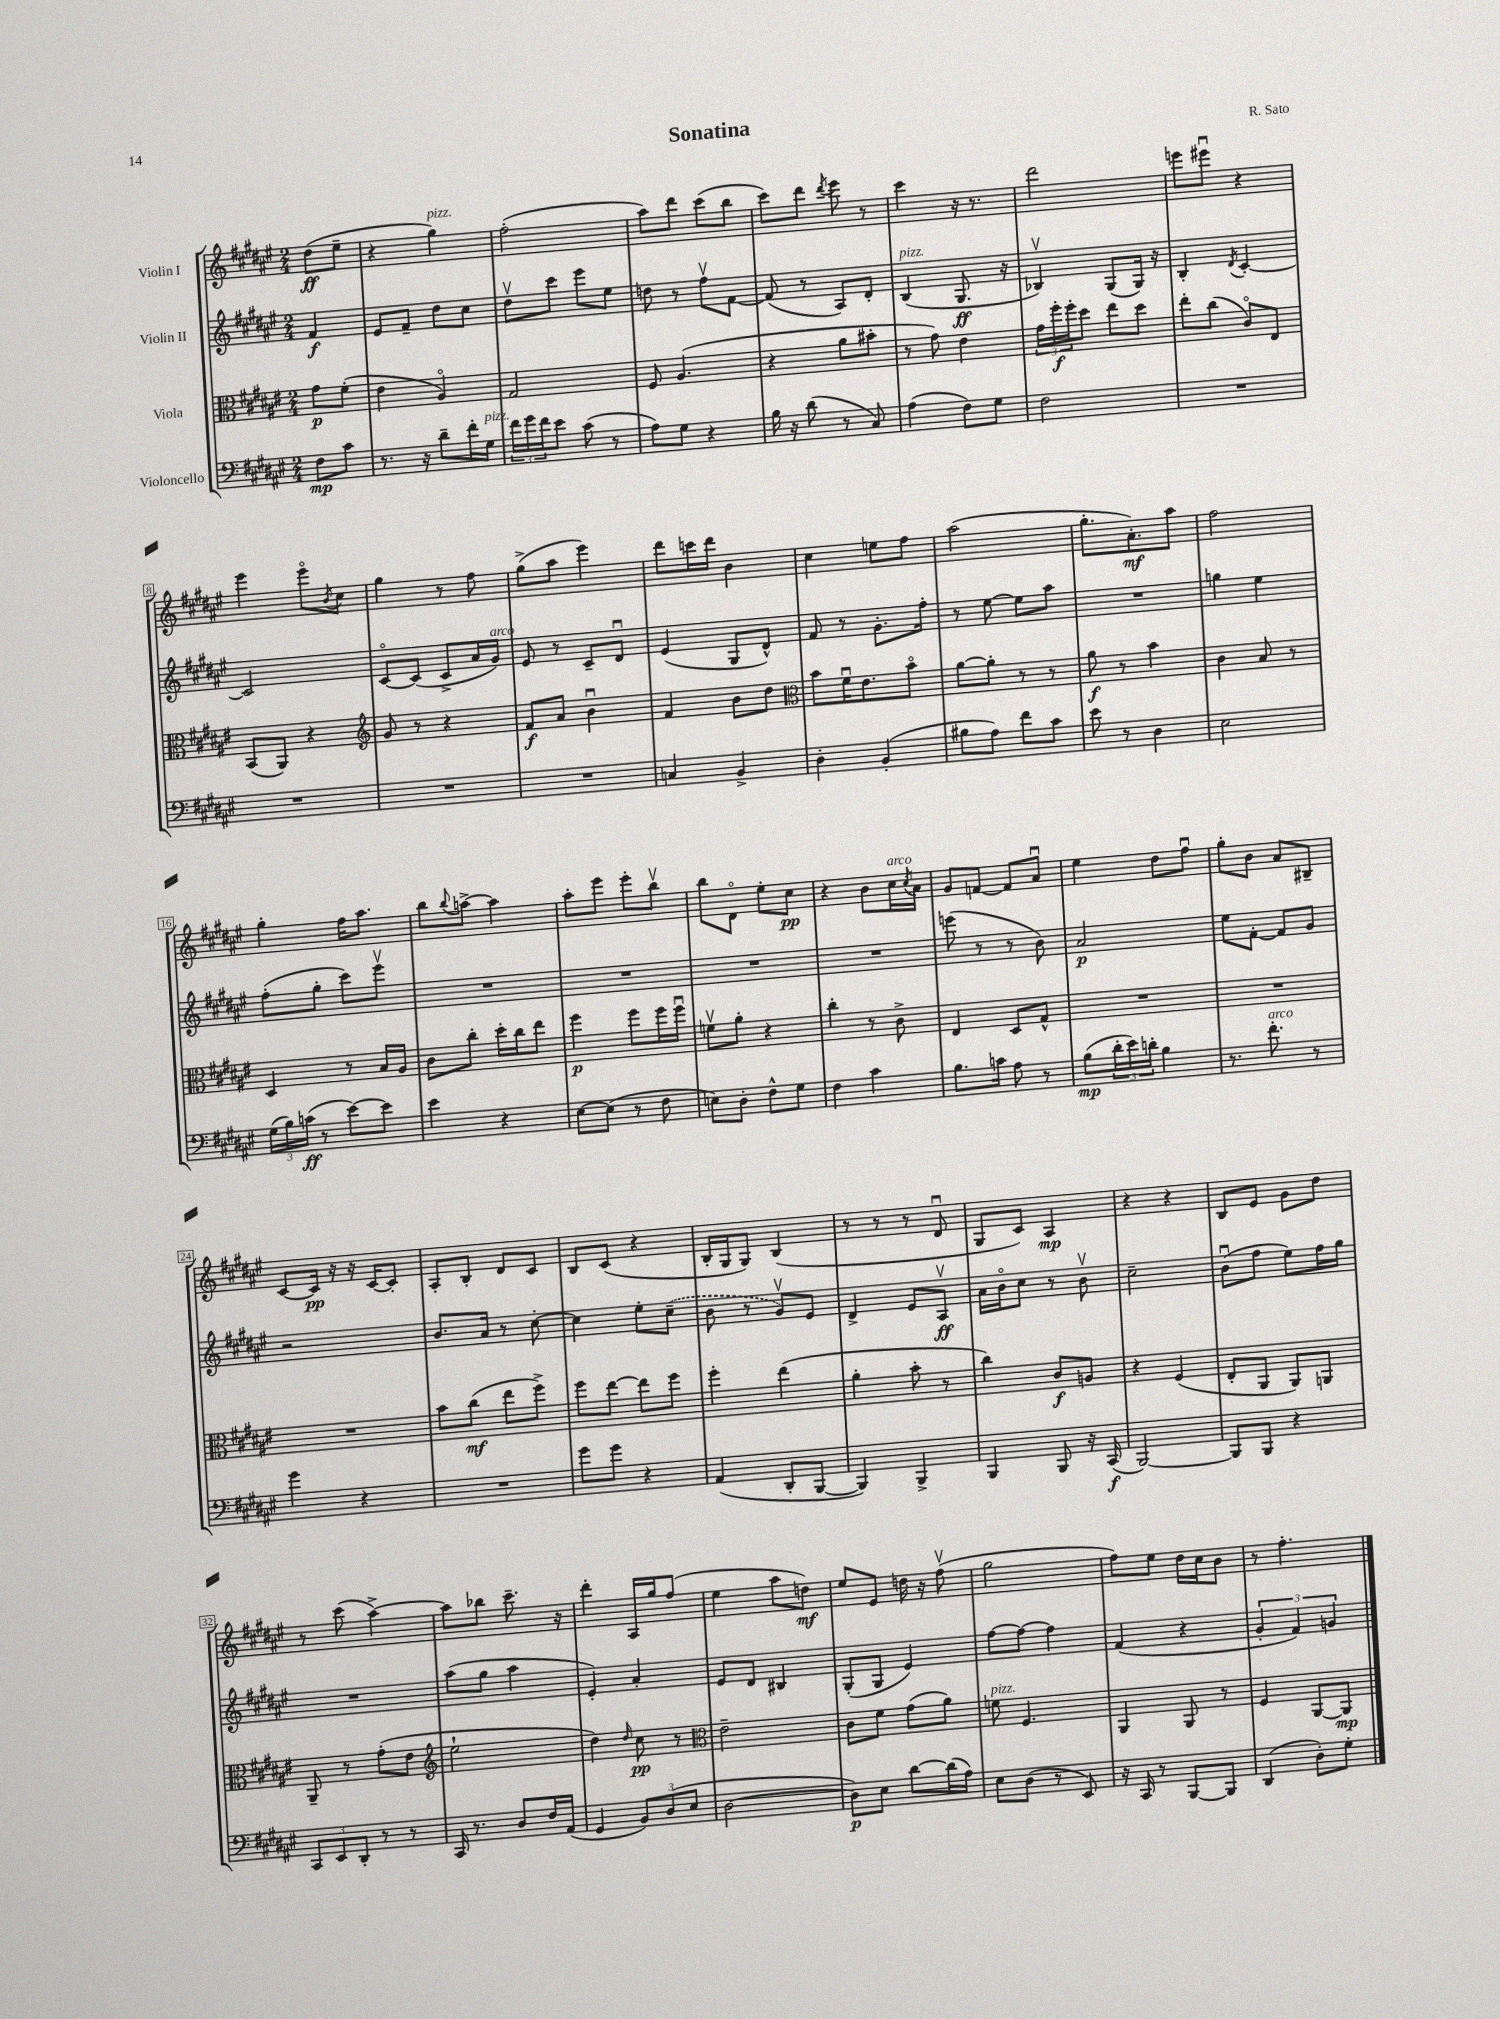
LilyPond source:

\header { title = "Sonatina" composer = "R. Sato" }
<<
\new StaffGroup <<
\new Staff = "s0" \with { instrumentName = "Violin I" } {
    \clef treble \key fis \major \numericTimeSignature \time 2/4 \partial 4
    dis''8\ff( eis''8-- |
    r4 gis''4^\markup { \italic "pizz." }) |
    fis''2-.( |
    ais''8) dis'''8 cis'''8( b''8 |
    cis'''8) dis'''8 \acciaccatura { dis'''8 } eis'''8 r8 |
    cis'''4 r16 r8. |
    dis'''2 |
    e'''8 eis'''8\downbow r4 |
    eis'''4 eis'''8\flageolet \acciaccatura { b'8 } cis''8 |
    gis''4 r8 fis''8 |
    gis''8->( ais''8 eis'''4) |
    dis'''8 c'''16 dis'''16 b'4 |
    cis''4 e''8 fis''8 |
    ais''2( |
    gis''8.-. ais'8.-.\mf) ais''8 |
    fis''2 |
    gis''4-. fis''16 ais''8. |
    b''8 \appoggiatura { b''8 } a''8~-> a''4 |
    ais''8-. eis'''8 eis'''8-. b''8\upbow |
    b''8 dis'8\flageolet eis''8-. cis''8\pp |
    r4 b'8 cis''16^\markup { \italic "arco" } \acciaccatura { cis''8 } ais'16 |
    gis'8 f'8~ f'8 ais'8\downbow |
    eis''4 dis''8 fis''8\downbow |
    gis''8-. b'8 ais'8 bis8-- |
    cis'8~ cis'16\pp r16 r16 cis'16~ cis'8-. |
    ais8-. b8-. dis'8 cis'8 |
    b8 cis'8( r4 |
    b16-. gis16 gis8) b4( |
    r8 r8 r8 dis'8\downbow |
    gis8 cis'8) ais4\mp |
    r4 r4 |
    b8 eis'8 gis'8 dis''8 |
    r8 cis'''8( ais''4~->) |
    ais''8 bes''8 cis'''8.-- r16 |
    dis'''4-. ais16 gis''16 fis''8( |
    eis''4 ais''8 d''8\mf) |
    eis''8 eis'8 d''16 r16 fis''8\upbow( |
    gis''2 |
    fis''8) eis''8 dis''16 cis''16 b'8 |
    r8 fis''4.-. \bar "|." |
}
\new Staff = "s1" \with { instrumentName = "Violin II" } {
    \clef treble \key fis \major \numericTimeSignature \time 2/4 \partial 4
    fis'4\f |
    eis'8 fis'8-- dis''8 cis''8 |
    dis''8\upbow cis'''8 eis'''8 eis''8 |
    d''8 r8 fis''8\upbow fis'8~ |
    fis'8( r8 ais8) dis'8-. |
    b4^\markup { \italic "pizz." }( gis8.\ff r16 |
    bes4\upbow) gis8( gis16) r16 |
    b4-. \acciaccatura { dis'8 } cis'4~-. |
    cis'2 |
    cis'8~\flageolet cis'8( cis'8-> ais'16 gis'16^\markup { \italic "arco" }) |
    eis'8 r8 cis'8-- dis'8\downbow |
    eis'4( gis8 dis'8-^) |
    fis'8 r8 gis'8.-. fis''16-. |
    r8 eis''8~ eis''8 ais''8 |
    R2 |
    g''4 eis''4 |
    fis''8-.( gis''8-. cis'''8) eis'''8\upbow |
    R2 |
    R2 |
    R2 |
    R2 |
    e'''8( r8 r8 b'8) |
    ais'2\p |
    eis''8 fis'8~-. fis'8 gis'8 |
    r2 |
    b'8. ais'16 r8 cis''8~-. |
    cis''4 eis''8-. \once \slurDashed cis''8--( |
    b'8 r8 gis'8\upbow) eis'8 |
    dis'4-> eis'8 ais8\upbow\ff |
    ais'16 b'16\flageolet cis''8 r8 b'8\upbow |
    cis''2-- |
    b'8\downbow( fis''8 eis''8) fis''16 gis''16 |
    R2 |
    ais''8( gis''8 ais''4 |
    eis'4-.) ais'4-. |
    eis'8 dis'8 bis4 |
    gis8-.( gis8 eis'4) |
    fis''8~ fis''8~ fis''4 |
    fis'4( r4 |
    \tuplet 3/2 { gis'4-. fis'4) g'4 } \bar "|." |
}
\new Staff = "s2" \with { instrumentName = "Viola" } {
    \clef alto \key fis \major \numericTimeSignature \time 2/4 \partial 4
    gis'8\p fis'8-.( |
    eis'4 ais4\flageolet) |
    gis2 |
    fis8 ais4.( |
    r4 ais'8 bis'8-. |
    r8 gis'8) eis'4 |
    \tuplet 3/2 { gis'16 fis''16-.\f fis''16-. } dis''8 eis''8 dis''8 |
    eis''8-. cis''8( cis'8\flageolet) eis8 |
    b,8( ais,8) r4 |
    \clef treble gis'8 r8 r4 |
    fis'8\f ais'8 b'4\downbow |
    fis'4 b'8 dis''8 |
    \clef alto b'8 fis'16\downbow eis'8. b'8\flageolet |
    ais'8~ ais'8-. r8 r8 |
    ais'8\f r8 b'4 |
    cis'4 b8 r8 |
    dis4 r8 b16 ais16 |
    cis'8 cis''8-. dis''16-. cis''16 eis''8 |
    fis''4\p fis''8 fis''16 fis''16\downbow |
    f'8\upbow ais'8-. r4 |
    cis''4-. r8 cis'8-> |
    eis4 dis8 gis8-^ |
    R2 |
    R2 |
    R2 |
    b'8 cis''8\mf( eis''8 fis''8->) |
    fis''8 eis''8~ eis''8 fis''8 |
    fis''4-. eis''4( |
    ais'4-. b'8-. r8 |
    cis''4) cis'8\f a8 |
    r4 fis4( |
    eis8-. ais,8 ais,8) a,8 |
    ais,8-- r8 gis'8-.( eis'8 |
    \clef treble eis''2-! |
    dis''4) \grace { dis''16 } cis''8\pp r8 |
    \clef alto eis'2-- |
    cis'8 fis'8 gis'8( ais'8) |
    f'8^\markup { \italic "pizz." } fis4. |
    ais,4 ais,8 r8 |
    fis4 ais,8~ ais,8\mp \bar "|." |
}
\new Staff = "s3" \with { instrumentName = "Violoncello" } {
    \clef bass \key fis \major \numericTimeSignature \time 2/4 \partial 4
    fis8\mp cis'8 |
    r8. r16 dis'8-- fis'16-. gis16^\markup { \italic "pizz." } |
    \tuplet 3/2 { fis'16 gis'16 fis'16 } eis'8 cis'8( r8 |
    ais8) gis8 r4 |
    b16 r16 dis'8( r8 cis8) |
    ais4( fis8) gis8 |
    fis2 |
    R2 |
    R2 |
    R2 |
    R2 |
    c4 b,4-> |
    dis4-. b,4-.( |
    bis8 ais8) fis'8 cis'8 |
    eis'8 r8 dis4 |
    eis2 |
    \tuplet 3/2 { gis16( b16) c'16\ff( } r8 eis'8~) eis'8 |
    eis'4 r4 |
    eis8~ eis8( r8 fis8 |
    e8) dis8-. fis8-^ gis8 |
    fis4 cis'4 |
    b8. c'16 ais8 r8 |
    b8\mp( \tuplet 3/2 { dis'16-. eis'16) d'16-. } b4 |
    r8. fis'8.-.^\markup { \italic "arco" } r8 |
    gis'4 r4 |
    R2 |
    gis'8 gis'8 r4 |
    ais,4( dis,8-. b,,8~ |
    b,,4) b,,4-> |
    b,,4 b,,8 r16 cis,16\f( |
    b,,2~) |
    b,,8 b,,8 r4 |
    \tuplet 3/2 { cis,8 eis,8 dis,8-. } r8 r8 |
    cis,16 r8. dis8 fis16 ais,16( |
    gis,4 \tuplet 3/2 { b,8) dis8( eis8 } |
    dis2~ |
    dis8\p) eis8 dis'8~ dis'16( ais16) |
    eis8 dis8( r8 eis,8) |
    r16 cis,16 r8 b,,8~ b,,8 |
    dis,4( dis8-.) gis8-. \bar "|." |
}
>>
>>
\layout { \context { \Score \override BarNumber.stencil = #(make-stencil-boxer 0.1 0.3 ly:text-interface::print) } }
